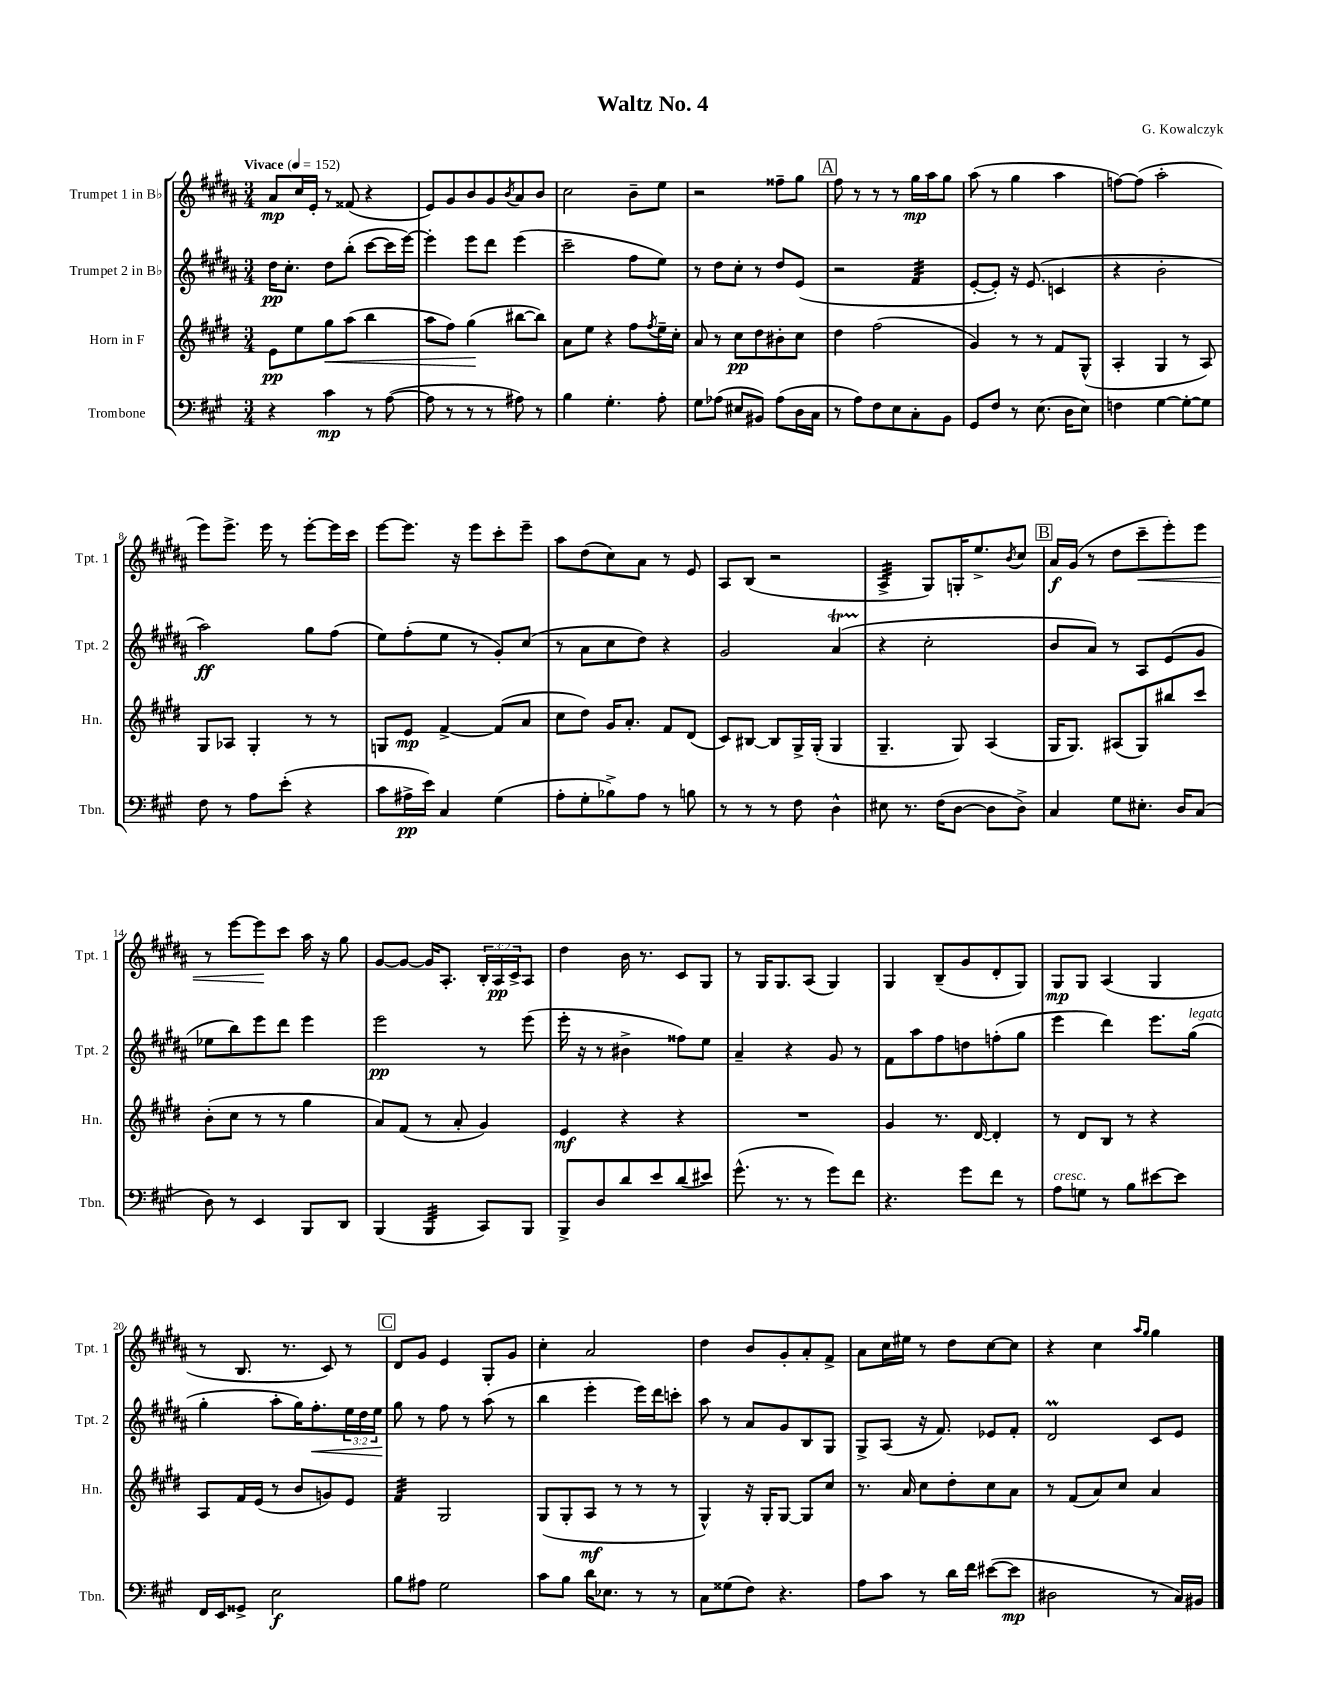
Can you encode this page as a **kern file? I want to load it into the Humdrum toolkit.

**kern	**kern	**kern	**kern
*staff4	*staff3	*staff2	*staff1
*clefF4	*clefG2	*clefG2	*clefG2
*k[f#c#g#]	*k[f#c#g#d#]	*k[f#c#g#d#a#]	*k[f#c#g#d#a#]
*M3/4	*M3/4	*M3/4	*M3/4
*MM152	*MM152	*MM152	*MM152
4r	8e	16dd#	8a#
.	.	8.cc#'	.
.	8ee	.	16cc#
.	.	.	16e'
4c#	8gg#	8dd#	8r
.	(8aa	(8bb'	(8f##
8r	4bb	[8ccc#	4r
([8A	.	16ccc#]	.
.	.	[16eee)	.
=	=	=	=
8A]	8aa	4eee']	8e)
8r	8ff#)	.	8g#
8r	(4gg#	8eee	8b
8r	.	8ddd#	8g#
.	.	.	8qb
8A#)	[8bb#	(4eee	8a#
8r	8bb#])	.	8b
=	=	=	=
4B	8a	2ccc#~	2cc#
.	8ee	.	.
4.G#'	4r	.	.
.	8ff#	8ff#	8b~
.	8qff#	.	.
8A'	16ee~	8ee)	8ee
.	16cc#'	.	.
=	=	=	=
8G#	8a	8r	2r
(8A-	8r	8dd#	.
8E#	8cc#	8cc#'	.
8BB#)	8dd#	8r	.
(8A-	8b#'	8dd#	8ff##~
16D	8cc#	(8e	8gg#
16C#	.	.	.
=	=	=	=
8r	4dd#	2r	8ff#
8A)	.	.	8r
8F#	(2ff#	.	8r
8E	.	.	8r
8C#'	.	4f#	16gg#
.	.	.	16aa#
8BB	.	.	8gg#
=	=	=	=
8GG#	4g#)	[8e'	(8aa#
8F#	.	8e'])	8r
8r	8r	16r	4gg#
.	.	(8.e	.
(8.E	8r	.	.
.	8f#	4c	4aa#
16D	.	.	.
8E)	(8G#^^	.	.
=	=	=	=
4F	4A'	4r	[8ff)
.	.	.	(8ff]
[4G#	4G#	2b'	2aa#'
8G#'_	8r	.	.
8G#]	8A)	.	.
=	=	=	=
8F#	8G#	2aa#)	8eee)
8r	8A-	.	8.eee^
8A	4G#'	.	.
.	.	.	16eee
(8e'	.	.	8r
4r	8r	8gg#	[8eee'
.	8r	(8ff#	16eee]
.	.	.	16ccc#
=	=	=	=
8c#	8G	8ee)	[8eee
16A#^	8e	(8ff#'	8.eee]
16e)	.	.	.
4C#	[4f#^	8ee	.
.	.	.	16r
.	.	8r	8eee
(4G#	(8f#]	8g#')	8ccc#'
.	8a	(8cc#	8eee~
=	=	=	=
8A'	8cc#	8r	8aa#
8G#'	8dd#)	8a#	(8dd#
8B-^)	16g#	8cc#	8cc#)
.	8.a'	.	.
8A	.	8dd#)	8a#
8r	8f#	4r	8r
8B	(8d#	.	8e
=	=	=	=
8r	8c#)	2g#	8A#
8r	[8B#	.	(8B
8r	8B#]	.	2r
8F#	16G#^	.	.
.	(16G#'	.	.
4D^^	4G#	(4a#	.
=	=	=	=
8E#	4.G#~	4r	4A#^
8.r	.	.	.
.	.	2cc#'	8G#)
(16F#	.	.	.
[8D	8G#)	.	16G'
.	.	.	8.ee^
8D]	(4A	.	.
.	.	.	8qb
8D^)	.	.	8cc#
=	=	=	=
4C#	16G#	8b	16a#
.	8.G#)	.	(16g#
.	.	8a#)	8r
8G#	(8A#	8r	8dd#
8.E#'	8G#)	8A#	8ccc#~
.	8bb#	(8e	8eee')
16D	.	.	.
(8C#	8ccc#	8g#	8eee
=	=	=	=
8D)	(8b'	8ee-	8r
8r	8cc#	8bb)	[8eee
4EE	8r	8eee	8eee]
.	8r	8ddd#	8ccc#
8BBB	4gg#	4eee	16aa#
.	.	.	16r
8DD	.	.	8gg#
=	=	=	=
(4BBB	8a)	2eee	[8g#
.	(8f#	.	8g#_
4BBB	8r	.	16g#]
.	.	.	8.A#'
.	8a'	.	.
8CC#)	4g#)	8r	24B'
.	.	.	24A#
.	.	.	24c#^
8BBB	.	(8eee	8A#
=	=	=	=
8BBB^	4e	16eee'	4dd#
.	.	16r	.
8D	.	8r	.
8d	4r	4b#^	16b
.	.	.	8.r
8e	.	.	.
(8d	4r	8ff##)	8c#
8e#)	.	8ee	8G#
=	=	=	=
(8.g#^^	2.r	4a#~	8r
.	.	.	16G#
8.r	.	.	8.G#
.	.	4r	.
8r	.	.	(8A#
8g#)	.	8g#	4G#)
8f#	.	8r	.
=	=	=	=
4.r	4g#	8f#	4G#
.	.	8aa#	.
.	8.r	8ff#	(8B~
8g#	.	8dd	8g#
.	[16d#	.	.
8f#	4d#']	(8ff'	8d#'
8r	.	8gg#	8G#)
=	=	=	=
8A	8r	4eee	8G#
8G	8d#	.	8G#
8r	8B	4ddd#)	(4A#
8B	8r	.	.
[8e#	4r	8.eee	4G#
8e#]	.	.	.
.	.	(16gg#	.
=	=	=	=
16FF#	8A	4gg#'	8r
16EE	.	.	.
8GG##^	16f#	.	8.B
.	(16e	.	.
2E	8r	8aa#'	.
.	.	.	8.r
.	8b	16gg#)	.
.	.	8.ff#'	.
.	8g)	.	8c#)
.	8e	24ee	8r
.	.	24dd#	.
.	.	24ee	.
=	=	=	=
8B	4f#	8gg#	8d#
8A#	.	8r	8g#
2G#	2G#	8ff#	4e
.	.	8r	.
.	.	(8aa#	8G#'
.	.	8r	8g#
=	=	=	=
8c#	(8G#	4bb	4cc#'
8B	8G#'	.	.
16d	8A	4eee'	2a#
8.E-	.	.	.
.	8r	.	.
8r	8r	16eee)	.
.	.	16ddd#	.
8r	8r	8ccc'	.
=	=	=	=
8C#	4G#^^)	8aa#	4dd#
(8G##	.	8r	.
8F#)	16r	8a#	8b
.	16G#'	.	.
4.r	[8G#	8g#	8g#'
.	8G#]	8B	8a#'
.	8cc#	8G#	8f#^
=	=	=	=
8A	8.r	8G#^	8a#
8c#	.	(8A#	16cc#
.	16a	.	16ee#
8r	8cc#	16r	8r
.	.	8.f#)	.
16d	8dd#'	.	8dd#
16f#	.	.	.
([8e#	8cc#	8e-	[8cc#
8e#]	8a	8f#'	8cc#]
=	=	=	=
2D#	8r	2d#	4r
.	(8f#	.	.
.	8a)	.	4cc#
.	8cc#	.	.
.	.	.	16qqaa#
.	.	.	16qqgg#
8r	4a	8c#	4gg#
16C#)	.	8e	.
16BB#	.	.	.
==	==	==	==
*-	*-	*-	*-
